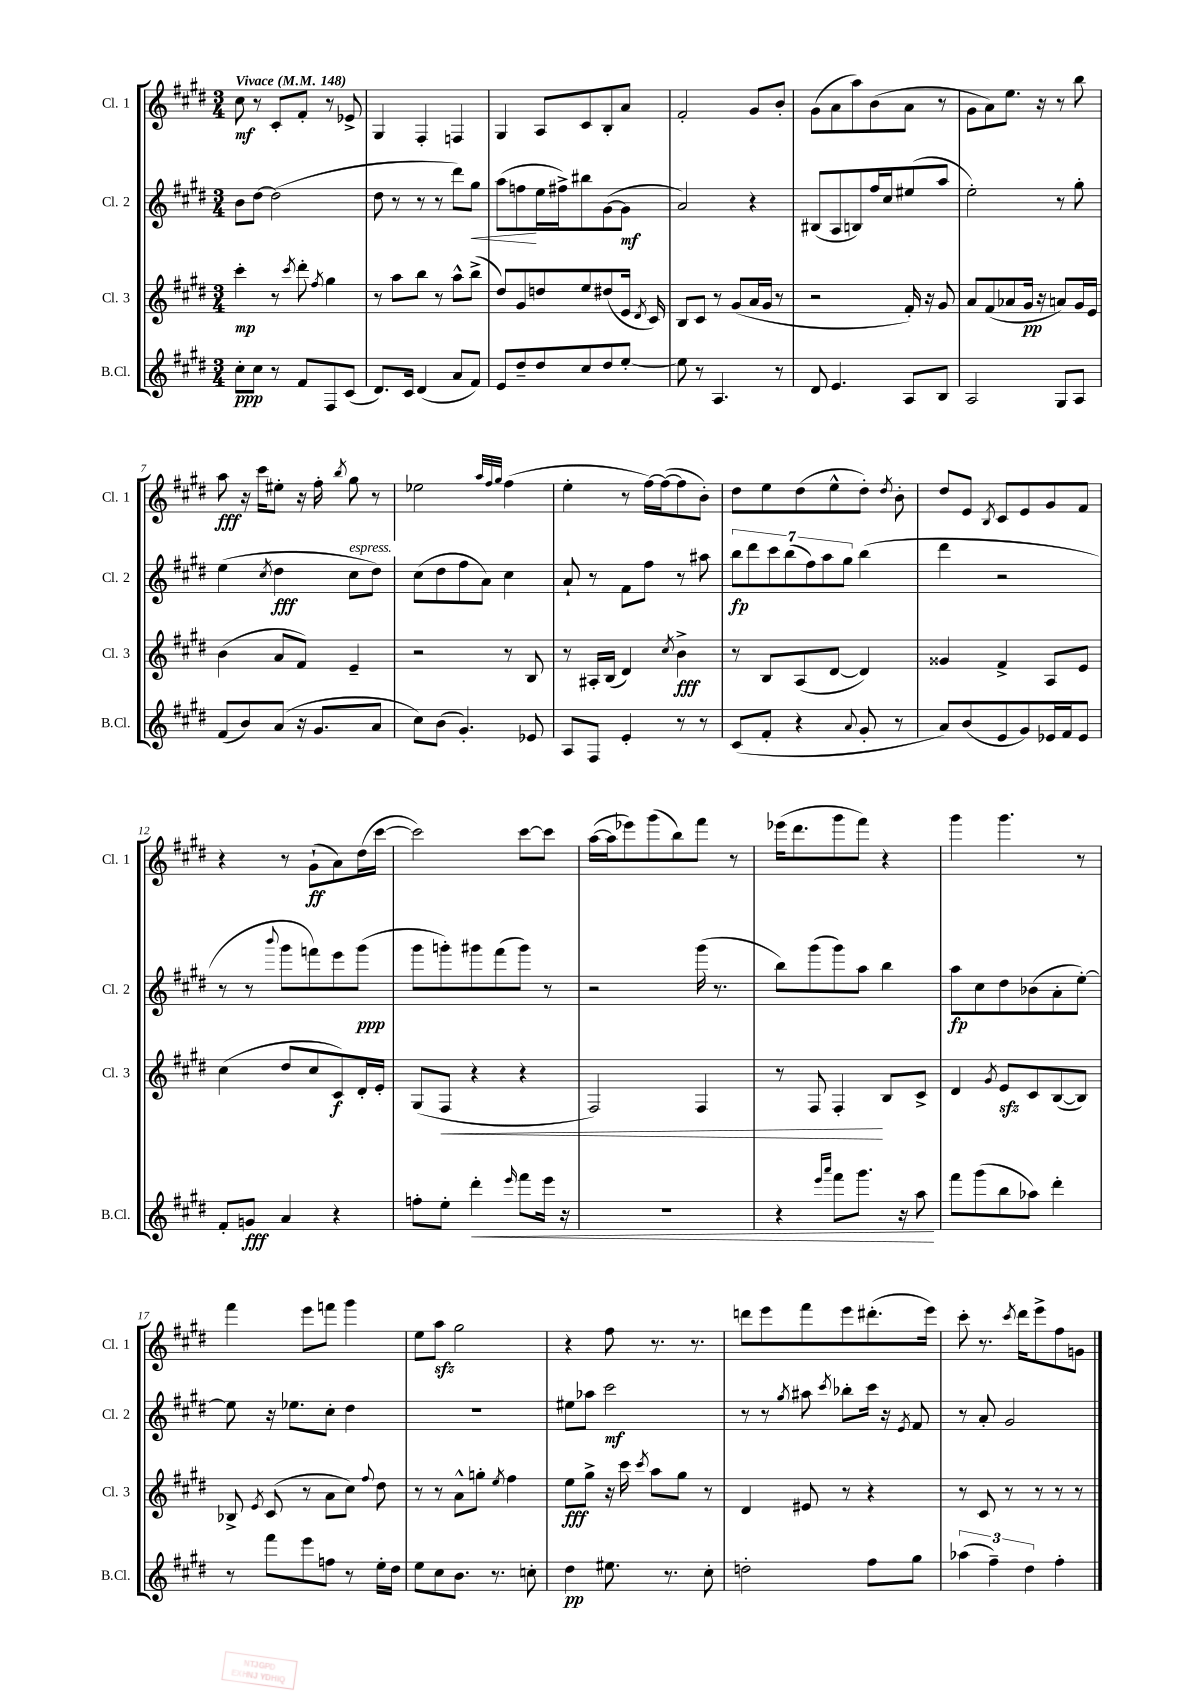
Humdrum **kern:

**kern	**dynam	**kern	**dynam	**kern	**dynam	**kern	**dynam
*part4	*part4	*part3	*part3	*part2	*part2	*part1	*part1
*staff4	*staff4	*staff3	*staff3	*staff2	*staff2	*staff1	*staff1
*I"B.Cl.	*	*I"Cl. 3	*	*I"Cl. 2	*	*I"Cl. 1	*
*I'B.Cl.	*	*I'Cl. 3	*	*I'Cl. 2	*	*I'Cl. 1	*
*clefG2	*	*clefG2	*	*clefG2	*	*clefG2	*
*k[f#c#g#d#]	*	*k[f#c#g#d#]	*	*k[f#c#g#d#]	*	*k[f#c#g#d#]	*
*M3/4	*	*M3/4	*	*M3/4	*	*M3/4	*
*MM148	*	*MM148	*	*MM148	*	*MM148	*
=1	=1	=1	=1	=1	=1	=1	=1
!	!	!	!	!	!	!LO:TX:a:B:t=Vivace	!
8cc#'\L	ppp	4ccc#'\	mp	8b\L	.	8cc#\	mf
8cc#\J	.	.	.	[8dd#\J	.	8r	.
8r	.	8r	.	(2dd#\]	.	8c#'/L	.
.	.	8qccc#/	.	.	.	.	.
8f#/L	.	8ddd#'\	.	.	.	8f#'/J	.
.	.	8qff#/	.	.	.	.	.
8F#/	.	4gg#\	.	.	.	8r	.
(8c#/J	.	.	.	.	.	8e-X^/	.
=2	=2	=2	=2	=2	=2	=2	=2
8.d#/L)	.	8r	.	8dd#\	.	4G#/	.
.	.	8aa\L	.	8r	.	.	.
16c#/Jk	.	.	.	.	.	.	.
(4d#/	.	8bb\J	.	8r	.	4F#'/	.
.	.	8r	.	8r	.	.	.
8a/L	.	8aa^^\L	.	8ddd#\L)	.	4Fn/	.
!	!	!	!	!	!LO:HP:b	!	!
8f#/J)	.	(8bb^\J	.	8gg#\J	<	.	.
=3	=3	=3	=3	=3	=3	=3	=3
8e/L	.	8dd#/L)	.	(8aa\L	.	4G#/	.
8dd#~/	.	8g#/	.	8ffn\	.	.	.
8dd#/	.	8ddn/	.	16ee\L	[	8A/L	.
.	.	.	.	16ff#X^\J)	.	.	.
8cc#/	.	8ee/	.	8bb#X\	.	8c#/	.
8dd#/	.	(8dd#X/	.	([8g#\	.	8B'/	.
[8ee'/J	.	16e/Jk	.	8g#\J]	mf	8a/J	.
.	.	8qd#/	.	.	.	.	.
.	.	16c#/)	.	.	.	.	.
=4	=4	=4	=4	=4	=4	=4	=4
8ee\]	.	8B/L	.	2a/)	.	2f#'/	.
8r	.	8c#/J	.	.	.	.	.
4.A/	.	8r	.	.	.	.	.
.	.	(8g#/L	.	.	.	.	.
.	.	16a/L	.	4r	.	8g#/L	.
.	.	16g#/JJ	.	.	.	.	.
8r	.	8r	.	.	.	8b'/J	.
=5	=5	=5	=5	=5	=5	=5	=5
8d#/	.	2r	.	(8B#X/L	.	(8g#\L	.
4.e/	.	.	.	8A/	.	8a\	.
.	.	.	.	8Bn/)	.	8aa\)	.
.	.	.	.	16ff#/L	.	(8b\	.
.	.	.	.	16cc#/J	.	.	.
8A/L	.	16f#'/)	.	(8ee#X/	.	8a\J	.
.	.	16r	.	.	.	.	.
8B/J	.	8g#/	.	8aa/J	.	8r	.
=6	=6	=6	=6	=6	=6	=6	=6
2A/	.	8a/L	.	2ee'\)	.	8g#\L	.
.	.	(8f#/	.	.	.	8a\)	.
.	.	8a-X/	.	.	.	8.ee\J	.
.	.	16g#/Jk	pp	.	.	.	.
.	.	16r	.	.	.	16r	.
8G#/L	.	8an/L)	.	8r	.	8r	.
8A/J	.	16g#/L	.	8gg#'\	.	8bb\	.
.	.	16e/JJ	.	.	.	.	.
!!LO:LB:g=z
=7	=7	=7	=7	=7	=7	=7	=7
(8f#/L	.	(4b\	.	(4ee\	.	8aa\	fff
8b/)	.	.	.	.	.	16r	.
.	.	.	.	.	.	16ccc#\KL	.
.	.	.	.	8qcc#/	.	.	.
(8a/J	.	8a/L	.	4dd#\	fff	8ee#X'\J	.
16r	.	8f#/J)	.	.	.	16r	.
8.g#/L	.	.	.	.	.	16ff#'\	.
.	.	.	.	.	.	8qbb/	.
!	!	!	!	!LO:TX:a:i:t=espress.	!	!	!
.	.	4e~/	.	8cc#\L	.	8gg#\	.
8a/J	.	.	.	8dd#\J)	.	8r	.
=8	=8	=8	=8	=8	=8	=8	=8
8cc#\L)	.	2r	.	(8cc#\L	.	2ee-X\	.
(8b\J	.	.	.	8dd#\	.	.	.
4.g#'/)	.	.	.	8ff#\	.	.	.
.	.	.	.	8a\J)	.	.	.
.	.	.	.	.	.	32qqaa/LLL	.
.	.	.	.	.	.	32qqff#/	.
.	.	.	.	.	.	32qqgg#/JJJ	.
.	.	8r	.	4cc#\	.	(4ff#\	.
8e-X/	.	8B/	.	.	.	.	.
=9	=9	=9	=9	=9	=9	=9	=9
8A/L	.	8r	.	8a`/	.	4ee'\	.
8F#/J	.	16A#X'/LL	.	8r	.	.	.
.	.	(16B/JJ	.	.	.	.	.
4e'/	.	4d#/)	.	8f#\L	.	8r	.
.	.	.	.	8ff#\J	.	[16ff#\LL)	.
.	.	.	.	.	.	(16ff#\J_	.
.	.	8qcc#/	.	.	.	.	.
8r	.	4b^\	fff	8r	.	8ff#\]	.
8r	.	.	.	8aa#X\	.	8b'\J)	.
=10	=10	=10	=10	=10	=10	=10	=10
(8c#/L	.	8r	.	14bb\L	fp	8dd#\L	.
.	.	.	.	14ddd#\	.	.	.
8f#'/J	.	8B/L	.	.	.	8ee\	.
.	.	.	.	14ccc#\	.	.	.
.	.	.	.	(14bb\	.	.	.
4r	.	(8A/	.	.	.	(8dd#\	.
.	.	.	.	14ff#\)	.	.	.
.	.	.	.	14aa\	.	.	.
.	.	[8d#/J	.	.	.	8ee^^\	.
.	.	.	.	14gg#\J	.	.	.
8qqa/	.	.	.	.	.	.	.
8g#'/	.	4d#/])	.	(4bb\	.	8dd#'\J)	.
.	.	.	.	.	.	8qdd#/	.
8r	.	.	.	.	.	8b'\	.
=11	=11	=11	=11	=11	=11	=11	=11
8a/L)	.	4g##X/	.	4ddd#\	.	8dd#/L	.
(8b/	.	.	.	.	.	8e/J	.
.	.	.	.	.	.	8qB/	.
8e/	.	4f#^/	.	2r	.	8c#/L	.
8g#/)	.	.	.	.	.	8e/	.
16e-X/L	.	8A/L	.	.	.	8g#/	.
16f#/J	.	.	.	.	.	.	.
8e-/J	.	8e/J	.	.	.	8f#/J	.
!!LO:LB:g=z
=12	=12	=12	=12	=12	=12	=12	=12
8f#'/L	.	(4cc#\	.	8r	.	4r	.
8gn/J	fff	.	.	8r	.	.	.
.	.	.	.	8qqbbb/	.	.	.
4a/	.	8dd#/L	.	8ggg#\L	.	8r	.
.	.	8cc#/	.	8fffn\)	.	(8g#`\L	ff
4r	.	8c#/)	f	8eee\	.	8a\)	.
.	.	16d#'/L	.	(8ggg#\J	ppp	(16dd#\L	.
.	.	16e'/JJ	.	.	.	[16ccc#\JJ	.
=13	=13	=13	=13	=13	=13	=13	=13
8ffn'\L	.	(8G#/L	.	8ggg#\L	.	2ccc#\])	.
!	!	!	!LO:HP:b	!	!	!	!
8ee'\J	.	8F#/J	<	8gggn'\)	.	.	.
!	!LO:HP:b	!	!	!	!	!	!
4ddd#'\	<	4r	.	8ggg#X\	.	.	.
.	.	.	.	(8fff#\	.	.	.
16qqeee/	.	.	.	.	.	.	.
8fff#\L	.	4r	.	8ggg#\J)	.	[8ccc#\L	.
16eee\Jk	.	.	.	8r	.	8ccc#\J]	.
16r	.	.	.	.	.	.	.
=14	=14	=14	=14	=14	=14	=14	=14
2.r	.	2F#/)	.	2r	.	([16aa\LL	.
.	.	.	.	.	.	16aa\J]	.
.	.	.	.	.	.	8eee-X\)	.
.	.	.	.	.	.	(8ggg#\	.
.	.	.	.	.	.	8bb\)	.
.	.	4F#/	.	(16ggg#\	.	8fff#\J	.
.	.	.	.	8.r	.	.	.
.	.	.	.	.	.	8r	.
=15	=15	=15	=15	=15	=15	=15	=15
4r	.	8r	.	8bb\L)	.	(16eee-X\KL	.
.	.	.	.	.	.	8.ddd#\	.
.	.	8F#/	.	(8ggg#\	.	.	.
16qqeee/LL	.	.	.	.	.	.	.
16qqaaa/JJ	.	.	.	.	.	.	.
8fff#\L	.	4F#'/	.	8ggg#\)	.	8ggg#\	.
8.ggg#\J	.	.	.	8aa\J	.	8fff#\J)	.
.	.	8B/L	[	4bb\	.	4r	.
16r	.	.	.	.	.	.	.
8aa\	.	8c#^/J	.	.	.	.	.
.	[	.	.	.	.	.	.
=16	=16	=16	=16	=16	=16	=16	=16
8fff#\L	.	4d#/	.	8aa\L	fp	4ggg#\	.
(8ggg#\	.	.	.	8cc#\	.	.	.
.	.	8qg#/	.	.	.	.	.
8bb\	.	8ezz/L	.	8dd#\	.	4.ggg#\	.
8aa-X\J)	.	8c#/	.	(8b-X\	.	.	.
4ddd#'\	.	([8B/	.	8a'\	.	.	.
.	.	8B/J])	.	[8ee'\J)	.	8r	.
!!LO:LB:g=z
=17	=17	=17	=17	=17	=17	=17	=17
8r	.	8B-X^/	.	8ee\]	.	4fff#\	.
.	.	8qe/	.	.	.	.	.
8fff#\L	.	(8c#/	.	16r	.	.	.
.	.	.	.	8.ee-X\L	.	.	.
8eee\	.	8r	.	.	.	8eee\L	.
8ffn\J	.	8a\L	.	8cc#'\J	.	8fffn\J	.
8r	.	8cc#\J)	.	4dd#\	.	4ggg#\	.
.	.	8qqff#/	.	.	.	.	.
16ee'\LL	.	8dd#\	.	.	.	.	.
16dd#\JJ	.	.	.	.	.	.	.
=18	=18	=18	=18	=18	=18	=18	=18
8ee\L	.	8r	.	2.r	.	8ee\L	.
8cc#\	.	8r	.	.	.	8aazz\J	.
8.b\J	.	8a^^\L	.	.	.	2gg#\	.
.	.	8ggn'\J	.	.	.	.	.
8.r	.	.	.	.	.	.	.
.	.	8qee/	.	.	.	.	.
.	.	4ff#\	.	.	.	.	.
8ccn'\	.	.	.	.	.	.	.
=19	=19	=19	=19	=19	=19	=19	=19
4dd#\	pp	8ee\L	fff	8ee#X\L	.	4r	.
.	.	8gg#^\J	.	8aa-X\J	.	.	.
8.ee#X\	.	16r	.	2ccc#\	mf	8ff#\	.
.	.	16ccc#\	.	.	.	.	.
.	.	8qccc#/	.	.	.	.	.
.	.	8aa\L	.	.	.	8.r	.
8.r	.	.	.	.	.	.	.
.	.	8gg#\J	.	.	.	.	.
.	.	.	.	.	.	8.r	.
8cc#'\	.	8r	.	.	.	.	.
=20	=20	=20	=20	=20	=20	=20	=20
2ddn'\	.	4d#/	.	8r	.	8dddn\L	.
.	.	.	.	8r	.	8eee\	.
.	.	.	.	8qgg#/	.	.	.
.	.	8e#X/	.	8aa#X\	.	8fff#\	.
.	.	.	.	8qccc#/	.	.	.
.	.	8r	.	8bb-X'\L	.	8eee\	.
8ff#\L	.	4r	.	16ccc#\Jk	.	(8.ddd#X'\	.
.	.	.	.	16r	.	.	.
.	.	.	.	8qe/	.	.	.
8gg#\J	.	.	.	8f#/	.	.	.
.	.	.	.	.	.	16eee\Jk)	.
=21	=21	=21	=21	=21	=21	=21	=21
(6aa-X\	.	8r	.	8r	.	8ccc#'\	.
.	.	8c#/	.	8a'/	.	8.r	.
6ff#~\)	.	.	.	.	.	.	.
.	.	8r	.	2g#/	.	.	.
.	.	.	.	.	.	8qccc#/	.
.	.	.	.	.	.	16ddd#\KL	.
6dd#\	.	.	.	.	.	.	.
.	.	8r	.	.	.	8eee^\	.
4ff#'\	.	8r	.	.	.	8ff#\	.
.	.	8r	.	.	.	8gn\J	.
==	==	==	==	==	==	==	==
*-	*-	*-	*-	*-	*-	*-	*-
